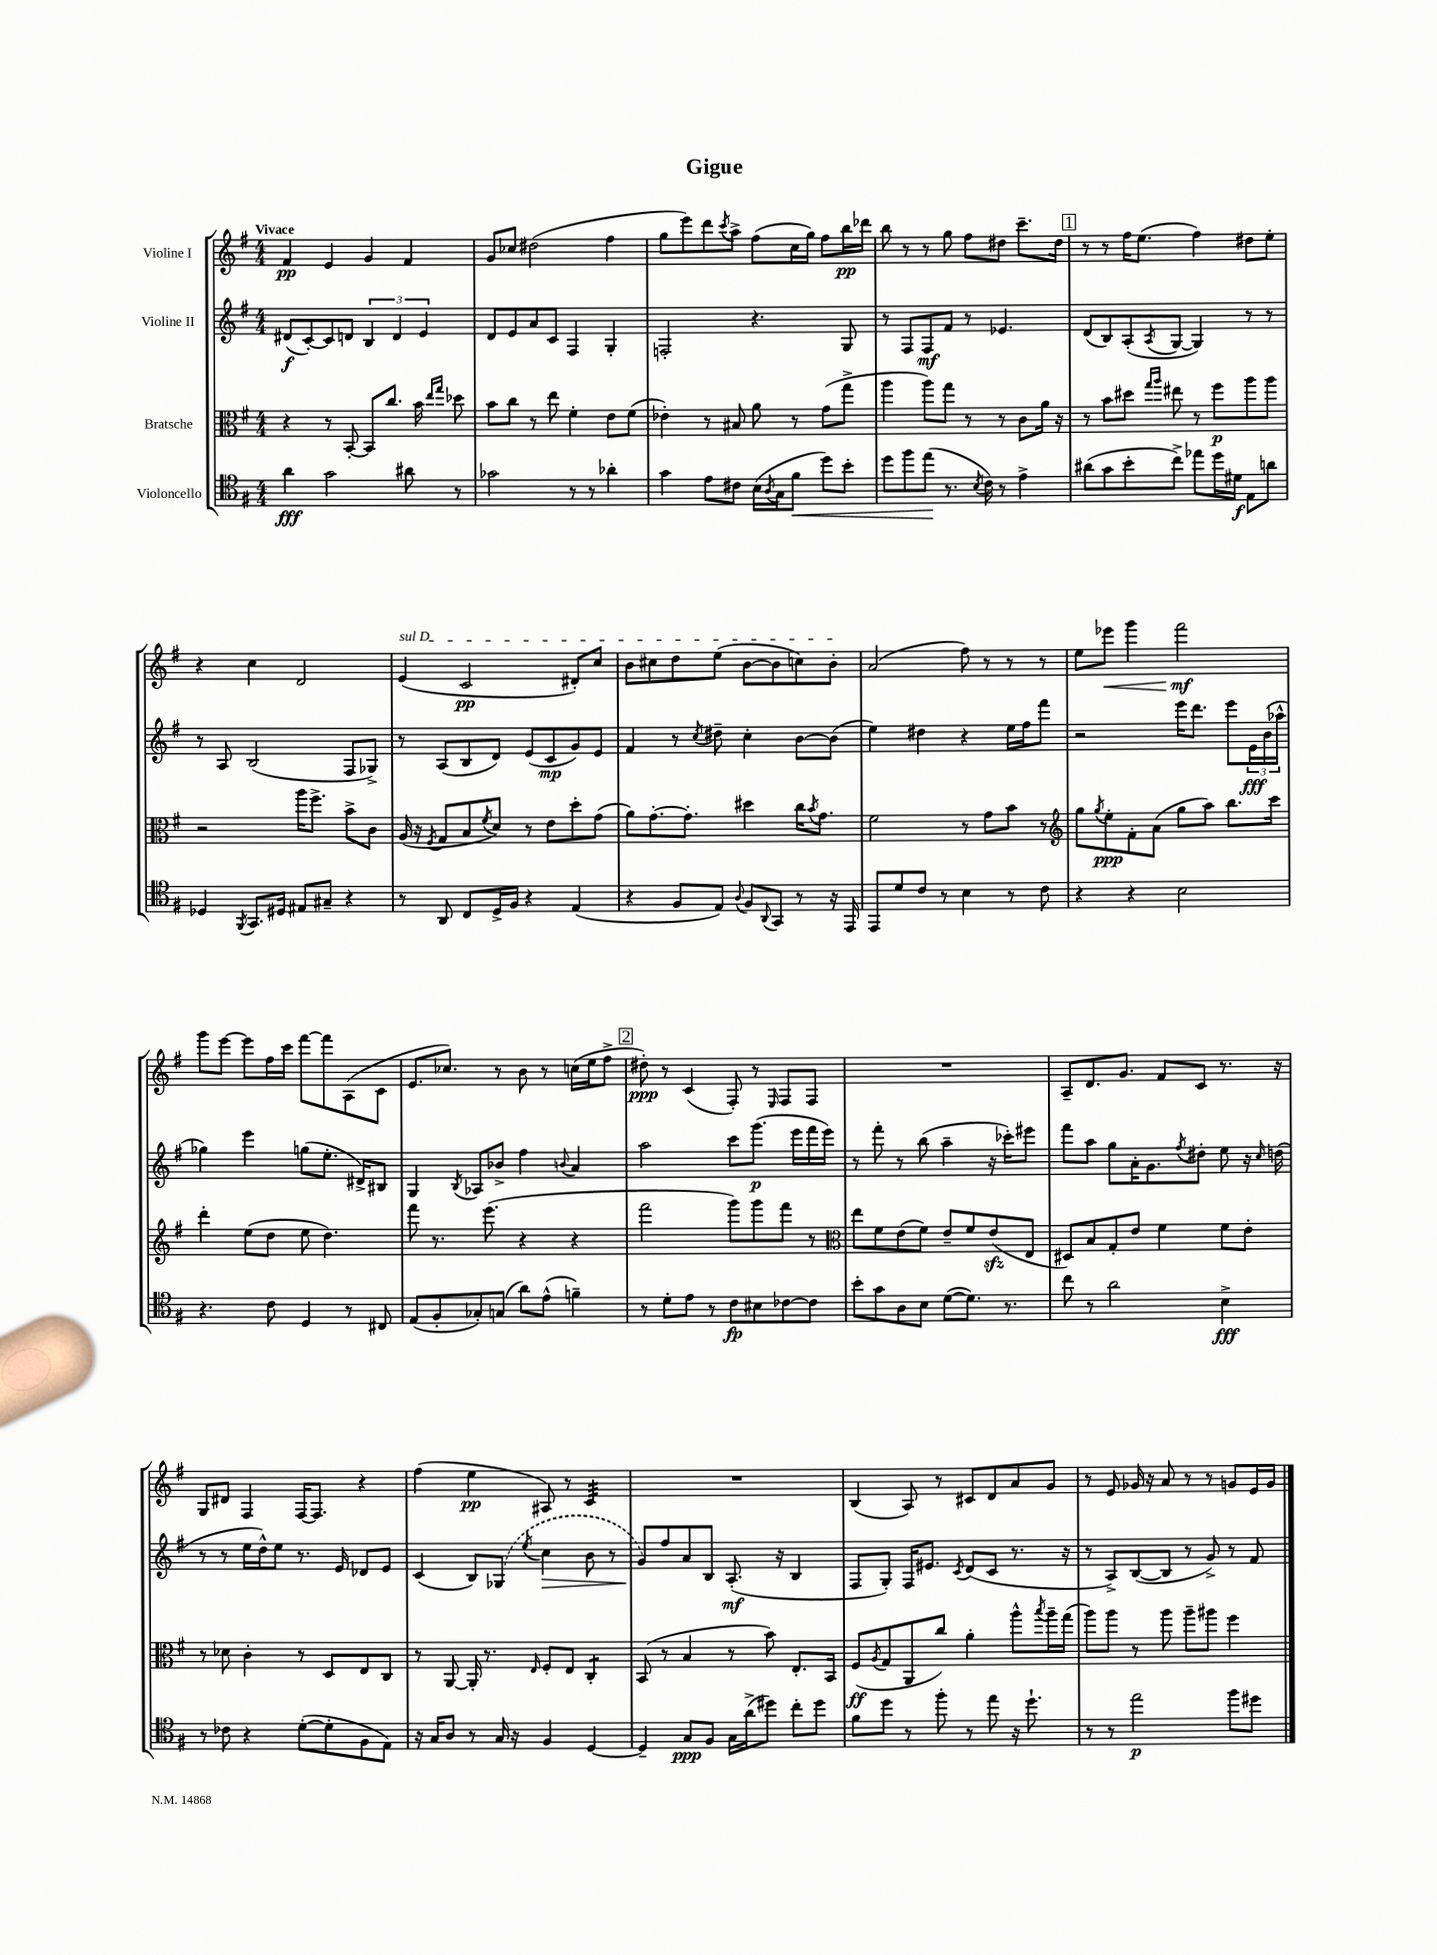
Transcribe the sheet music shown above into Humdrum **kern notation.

**kern	**kern	**kern	**kern
*staff4	*staff3	*staff2	*staff1
*clefC4	*clefC3	*clefG2	*clefG2
*k[f#]	*k[f#]	*k[f#]	*k[f#]
*M4/4	*M4/4	*M4/4	*M4/4
4a	4r	(8d#	4f#
.	.	[8c')	.
2g	8r	8c]	4e
.	[8BB'	8d	.
.	8BB]	6B	4g
.	8.cc	.	.
.	.	6d	.
8a#	.	.	4f#
.	16b	.	.
.	.	6e	.
.	16qqee	.	.
.	16qqgg	.	.
8r	8dd-	.	.
=	=	=	=
2g-	8b	8d	8g
.	8cc	8e	8cc-
.	8r	8a	(2dd#
.	8ee	8c	.
8r	4f#'	4F#	.
8r	.	.	.
4a-'	8e	4G'	4ff#
.	(8f#	.	.
=	=	=	=
4g	4e-')	2F'	8gg
.	.	.	8eee)
8e	8r	.	8ddd
.	.	.	8qccc
8c#	8B#	.	8aa^
(16B	8a	4.r	(8ff#
8qA	.	.	.
16G	.	.	.
8f#	8r	.	16cc
.	.	.	16gg)
8dd)	(8g	.	8ff#
8b'	8gg^	8G	16bb
.	.	.	16ddd-
=	=	=	=
8dd	4aa	8r	8bb
8ff#	.	8F#	8r
(8ee	8aa)	8F#	8r
8.r	8gg	8f#	8gg
.	8r	8r	8ff#
8qB	.	.	.
16c)	.	.	.
8r	8r	4.e-	8dd#
4e^	8c	.	8.ccc~
.	16a	.	.
.	16r	.	16dd#
=	=	=	=
(8a#	8r	(8d	8r
8g	8b	8B)	8r
8b'	8dd#	(8A'	16ff#
.	.	.	(8.ee
.	16qqgg	.	.
.	16qqaa	8qA	.
8cc^)	8ee#	[8G	.
8ee-	8r	4G])	4ff#)
16dd	8ff#	.	.
16d#	.	.	.
8E	8aa	8r	8dd#
8a	8aa	8r	8ee'
=	=	=	=
4D-	2r	8r	4r
.	.	8A	.
8qFF#	.	.	.
8.GG	.	(2B	4cc
16D#	.	.	.
8E#	16aa	.	2d
.	8.ff#^	.	.
8G#~	.	.	.
4r	8b^	8F#	.
.	8c	8G-^)	.
=	=	=	=
8r	(16A	8r	(4e
.	16r	.	.
.	8qF#	.	.
8AA	8G	(8A	.
8C	8B	8B	2c
.	8qf#	.	.
16D^	8d)	8d)	.
16F#	.	.	.
4r	8r	(8e	.
.	8e	8c	.
(4E	8dd'	8g)	8d#')
.	(8g	8e	8cc
=	=	=	=
4r	8a)	4f#	8b
.	[8.g'	.	8cc#
8F#	.	8r	8dd
.	8.g']	.	.
.	.	8qcc	.
8E)	.	8dd#~	(8ee
8qqA	.	.	.
8F#	4dd#	4cc'	[8b
8qqAA	.	.	.
8GG	.	.	8b]
8r	16cc	[8b	8cc)
.	8qb	.	.
.	8.g	.	.
16r	.	(8b]	8b'
16EE	.	.	.
=	=	=	=
8EE	2f#	4ee)	(2a
8d	.	.	.
8c	.	4dd#	.
8r	.	.	.
4B	8r	4r	8ff#)
.	8g	.	8r
8r	8b	16ee	8r
.	.	16ff#	.
8c	8r	8fff#	8r
=	=	=	=
*	*clefG2	*	*
4r	8gg	2r	8ee
.	8qgg	.	.
.	8ee'	.	8eee-
4r	8f#'	.	4ggg
.	(8a	.	.
2B	8gg	16eee	2fff#
.	.	8.ddd	.
.	8aa)	.	.
.	8.bb	8eee	.
.	.	24e	.
.	.	(24b	.
.	16ccc	.	.
.	.	24aa-^^	.
=	=	=	=
4.r	4ddd'	4gg-)	8ggg
.	.	.	[8eee
.	(8ee	4eee	8eee]
8c	8dd	.	16ff#
.	.	.	16ccc
4D	8ee	(8gg	[8fff#
.	4.dd)	8.ee'	8fff#]
8r	.	.	(8A
.	.	16d#^)	.
8C#	.	8B#	8c
=	=	=	=
(8E	8fff#	4G	8.e
8F#'	8.r	.	.
.	.	.	8.cc-)
.	.	8qB	.
8G-')	.	8A-	.
.	(8.eee	.	.
(8G	.	8b-^	8r
8a)	4r	4ff#	8b
(8e^^	.	.	8r
.	.	8qqb	.
4f~)	4r	4a	(16cc
.	.	.	16ee
.	.	.	8ff#^
=	=	=	=
8r	2fff#	2aa	8dd#')
8d'	.	.	8r
8e	.	.	(4c
8r	.	.	.
8c	8ggg)	8ccc	8F#')
8B#	8ggg	(8.ggg	8r
.	.	.	16qqE
[8c-	8fff#	.	8F#
.	.	16eee	.
8c-]	8r	16fff#	8F#
.	.	16eee)	.
=	=	=	=
*	*clefC3	*	*
8b'	8ee	8r	1r
8g	8f#	8fff#'	.
8A	(8e	8r	.
8B	8f#)	(8bb	.
([8d	8e~	4aa~	.
8.d])	8f#	.	.
.	(8e	16r	.
8.r	.	16ccc-')	.
.	8E	8eee#	.
=	=	=	=
8cc	8D#)	8fff#	8A~
8r	8B	8aa	8.d
2a	8G'	8gg	.
.	.	.	8.g
.	8e	16a'	.
.	.	8.g	.
.	4f#	.	8f#
.	.	8qff#	.
.	.	8dd#'	8c
4B^	8f#	8ee	8.r
.	8e'	16r	.
.	.	16qqcc	.
.	.	(16dd	16r
=	=	=	=
8r	8r	8r	8G
8c-	8d-	8r	8d#
4r	4c'	16ee	4F#
.	.	16dd^^)	.
.	.	8ee	.
([8d'	8r	8.r	[16F#
.	.	.	8.F#]
8d']	8D	.	.
.	.	16e	.
8F#	8E	8d-	4r
8E)	8C	8e	.
=	=	=	=
16r	8r	(4c	(4ff#
16G	.	.	.
8A	[8AA	.	.
8r	16AA']	8B)	4ee
.	8.r	.	.
16G	.	(8G-	.
16r	.	.	.
.	16qqE	8qee	.
4F#	8F#'	4cc	8A#)
.	8E	.	8r
[4D	4C'	8b	4c
.	.	8r	.
=	=	=	=
4D~]	(8BB	8g)	1r
.	8r	8ff#	.
8G	4B	8a	.
8F#	.	8B	.
16G	8r	(8.A'	.
(16a^	.	.	.
8dd#)	8b)	.	.
.	.	16r	.
8cc'	8.E'	4B	.
8dd#	.	.	.
.	16BB	.	.
=	=	=	=
8f#	(8F#	8F#	(4B
.	8qA	.	.
8dd	8G	8G')	.
8r	8AA	16F#	8A)
.	.	8.e#	.
8ff#'	8cc)	.	8r
.	.	8qc	.
8r	4a'	(8d	8c#
8ee	.	8c	8d
16r	8aa^^	8.r	8a
8.dd`	.	.	.
.	8qbb	.	.
.	16aa~	.	8g
.	(16gg	16r	.
=	=	=	=
8r	8aa)	8r	8r
8r	8aa	8A^)	8e
2ee	8r	([8B	16g-
.	.	.	16r
.	8aa	8B]	8a
.	8aa~	8r	8r
.	8aa#	8g^)	8r
8ff#	4ff#	8r	8g
8dd#	.	8f#	16e
.	.	.	16g
==	==	==	==
*-	*-	*-	*-
